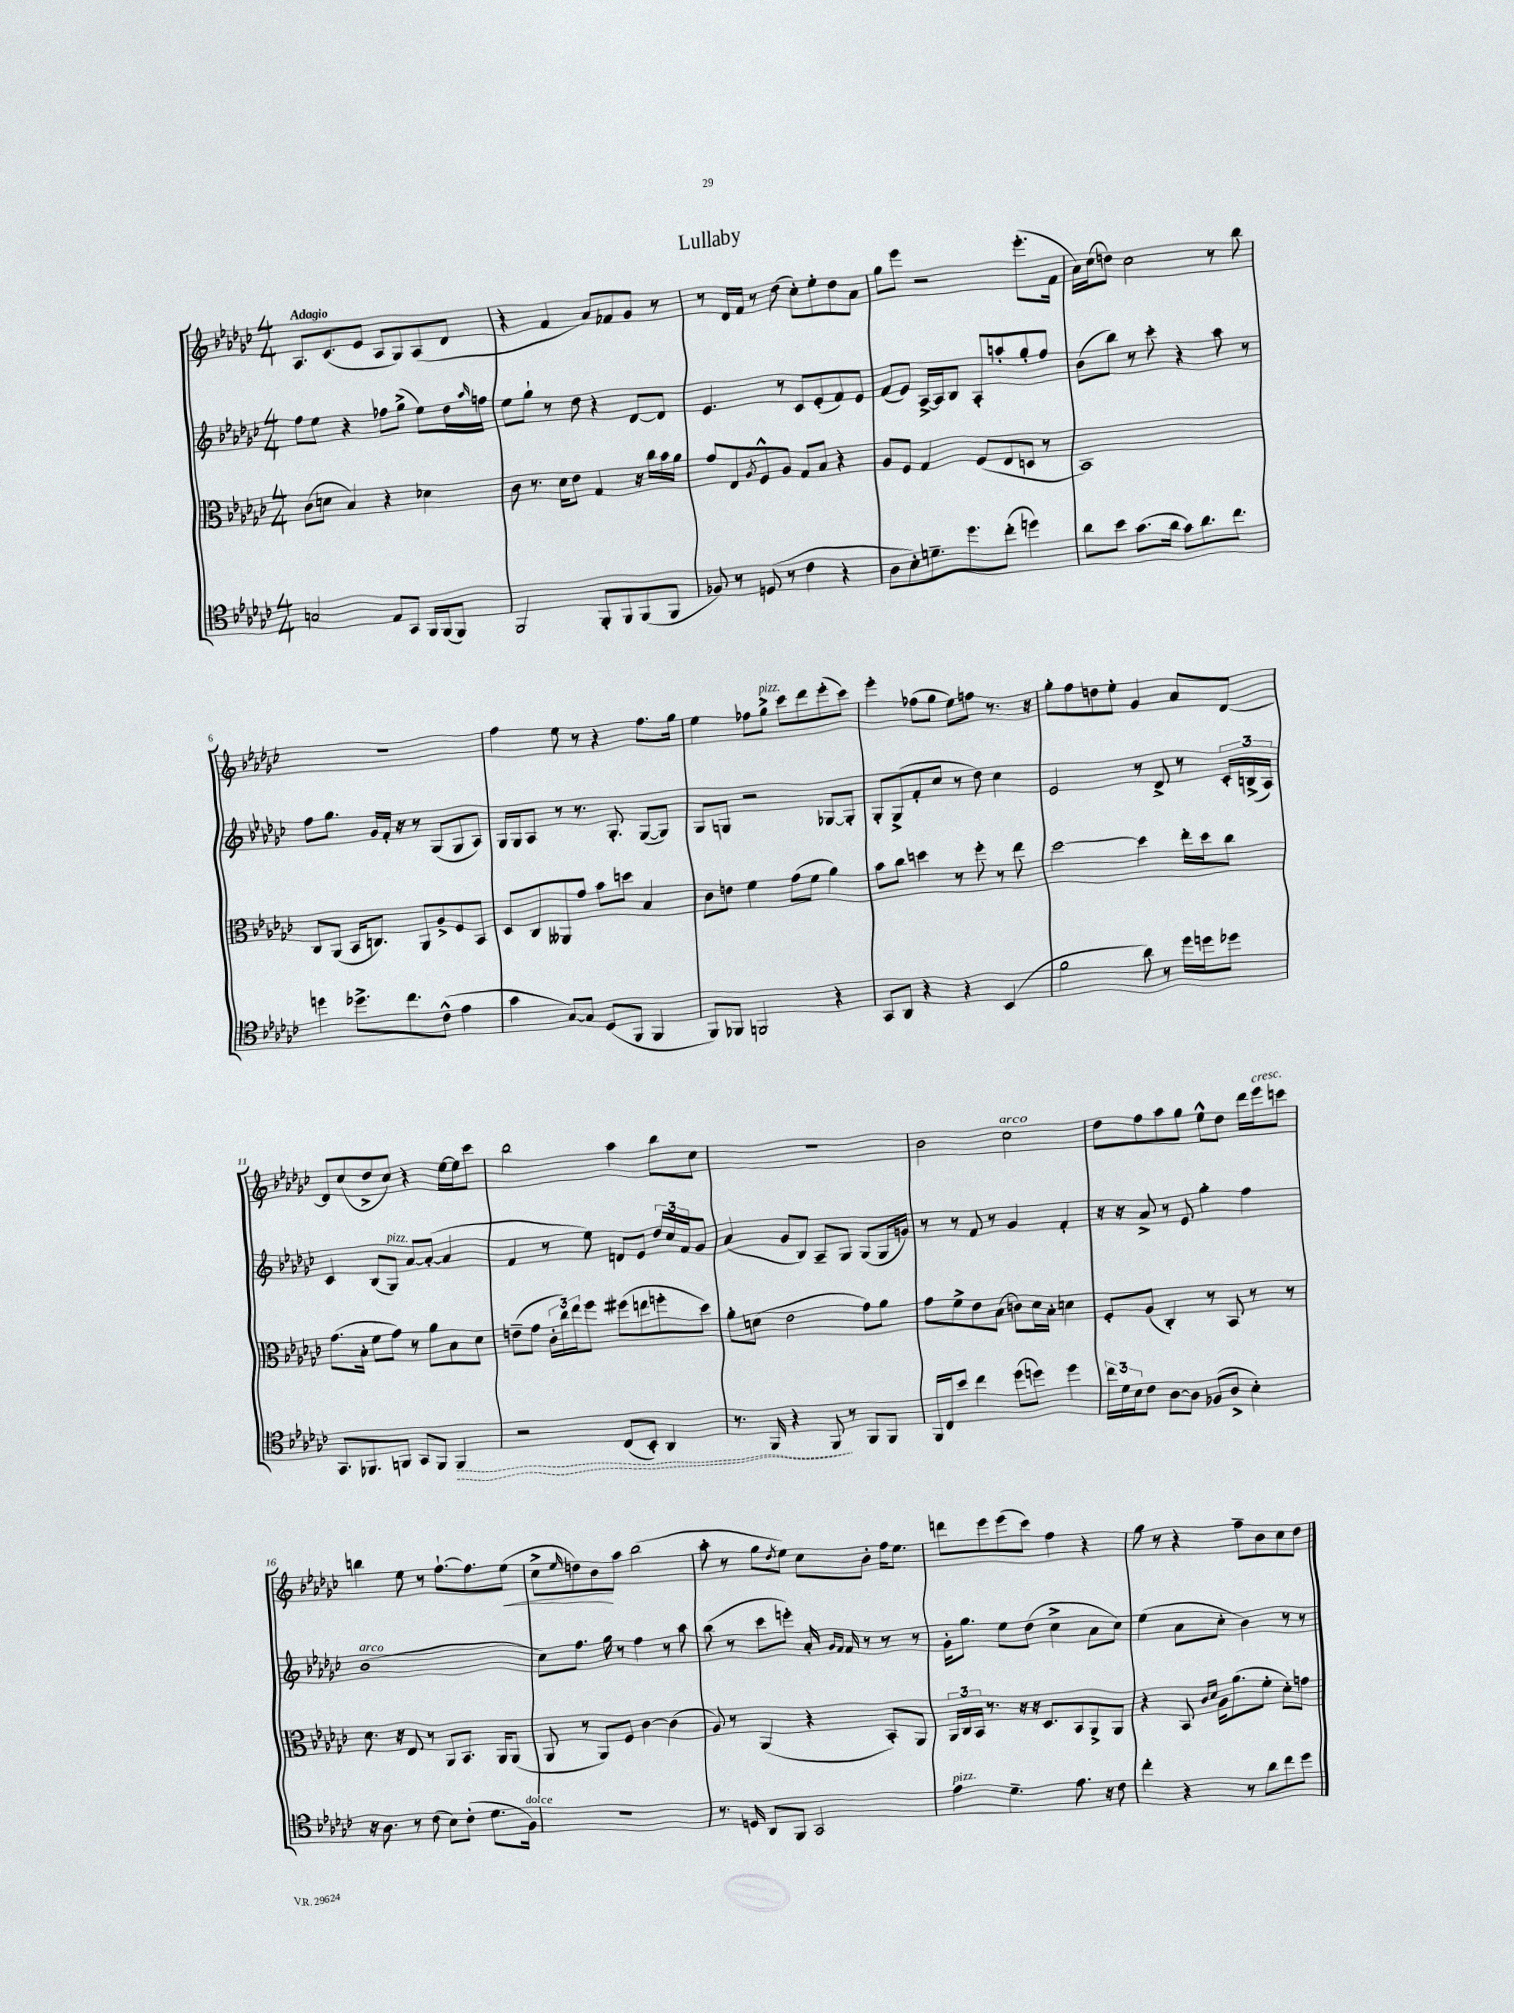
\header { title = "Lullaby" }
<<
\new StaffGroup <<
\new Staff = "s0" {
    \clef treble \key ges \major \numericTimeSignature \time 4/4 \tempo "Adagio"
    aes8. ces'8.( ees'8 aes8 ges8) aes8( des'8 |
    r4 f'4 aes'8) fes'8 ges'8 r8 |
    r8 des'16 f'16 r8 des''8( ces''8-.) ees''8-. des''8 aes'8 |
    ges''8 ees'''8 r2 ees'''8.-.( f'16 |
    aes'16) ces''16( d''8) ces''2 r8 bes''8 |
    R1 |
    f''4 ees''8 r8 r4 f''8. ges''16 |
    ees''4 fes''8 ges''8->^\markup { \italic "pizz." } ces'''8 des'''8 ees'''8-.( ces'''8) |
    ees'''4-. fes''8( ges''8 ees''8) f''8 r8. r16 |
    ges''8-. f''8 d''8 ees''8-. ges'4 aes'8 des'8~ |
    des'8 ces''8( des''8-> ces''8) r4 ees''16~ ees''16 ces'''8 |
    bes''2 aes''4 bes''8 ces''8 |
    r1 |
    bes'2 ces''2^\markup { \italic "arco" } |
    des''8 f''8 aes''8 ges''8 ees''8-^ des''8 des'''16 ees'''16^\markup { \italic "cresc." } c'''8 |
    b''4 ees''8 r8 f''8.~-! f''8. ees''8\<( |
    ces''8-> \grace { ees''16 } d''8) bes'8\! aes''8 bes''2( |
    aes''8-. r8 ges''8 \acciaccatura { des''8 } ees''8) ces''8 bes'8-. f''16 ees''8. |
    d'''8 ees'''8 ees'''8( ces'''8) f''4 r4 |
    ges''8 r8 r4 f''8-- bes'8 ces''8 des''8 \bar "|." |
}
\new Staff = "s1" {
    \clef treble \key ges \major \numericTimeSignature \time 4/4
    f''8 ees''8 r4 fes''8 ges''8->( ees''8) des''16 \grace { aes''16 } f''16 |
    ees''8 ges''8-! r8 des''8 r4 des'8~ des'8 |
    ees'4. r8 ces'8 ees'8-.( f'8) ees'8 |
    f'8( ees'8) aes16~-> aes16 bes8 aes8-. a''8-. ges''8-. f''8 |
    bes'8( bes''8) r8 ces'''8-. r4 aes''8 r8 |
    f''8 ges''8. ges'16 f'16-. r16 r8 ges8( ges8 aes8) |
    ges16 ges16 aes8 r8 r8. ges8.-. ges8~( ges8) |
    ges8 g8 r2 ges8~ ges8-. |
    ges8-. ges8->( f'8-. ces''8 r8 des''8) ces''4 |
    ees'2 r8 des'8-> r8 \tuplet 3/2 { ces'16-. b16->( aes16) } |
    ces'4 bes8( ges8^\markup { \italic "pizz." }) aes'8~ aes'8~-.( aes'4 |
    f'4 r8 ees''8) d'8 ees'8 \tuplet 3/2 { des''16 ces''16 f'16 } ges'8 |
    aes'4( ges'8 bes8) aes8-- ges8 ges8( ges16 g'16) |
    r8 r8 f'8 r8 ges'4 f'4-. |
    r16 r16 aes'8-> r8 ees'8 ges''4-. f''4 |
    bes'1^\markup { \italic "arco" }( |
    ces''8) f''8. ges''16 r8 f''4 r8 aes''8 |
    bes''8( r8 ces'''8 e'''8-.) aes'16-. \grace { ges'16 f'16 } f'16 r8 r8 r8 |
    ges'16-. ges''8. ees''8 des''8( ces''4-> aes'8 ces''8) |
    ees''4( aes'8 ces''8-. bes'4) r8 r8 \bar "|." |
}
\new Staff = "s2" {
    \clef alto \key ges \major \numericTimeSignature \time 4/4
    ces'8( d'8 bes4) r4 des'4 |
    ces'8 r8. des'16 ees'8 ges4 r16 ces''16 bes'16 aes'16 |
    ges'8 ees8 \acciaccatura { aes8 } f8-^ aes8 ges8 bes8 r4 |
    aes8 f8 ges4 f8( ees8 d8 r8 |
    bes,1) |
    ces8 aes,8( bes,16 c8.) aes,8 aes8-> f8 bes,8 |
    des8 ces8 aeses,8 ges'8 bes'8 d''8 bes4 |
    ces'8 e'8 f'4 ges'8( f'8 aes'4) |
    bes'8 ces''8 d''4 r8 f''8-. r8 ees''8 |
    des''2~ des''4 ees''16-. des''16 ces''8 |
    ges'8.( bes16-. f'8 ges'8) r8 aes'8 bes8 des'8 |
    e'8--( ges'8 \tuplet 3/2 { ces'16-. ces''16) ees''16 } f''8 fis''8( e''8 f''8-. des''8) |
    aes'8-. d'8( ees'2 ges'8) aes'8 |
    ges'8 f'8-> ees'8 bes8( c'8) des'16 bes16-. d'4 |
    f8-. aes8( ces4-.) r8 bes,8 r8 r8 |
    des'8. r16 ees8 r8 aes,8 bes,8. aes,16 aes,8( |
    aes,8 r8 aes,8) f8 ces'4~ ces'4( |
    aes8) r8 aes,4( r4 bes,8-.) aes,8 |
    \tuplet 3/2 { aes,16 ces16 bes,16 } r8. r16 r16 des8. bes,8 aes,8-> aes,8 |
    r4 bes,8 \grace { ces'16 des'16 } aes16 aes'8.( f'8-. des'8-.) g'8 \bar "|." |
}
\new Staff = "s3" {
    \clef tenor \key ges \major \numericTimeSignature \time 4/4
    g2 ees8 ges,8 f,16 f,16( f,8) |
    f,2 f,8-. f,8 f,8( f,8 |
    fes8) r8 d8( r8 ces'4 r4 |
    aes8 bes8-.) d'8.-- des''8. ces''8-.( d''4) |
    aes'8 bes'8 ges'8.( aes'16 ges'8) aes'8. ces''8. |
    d''4 des''8.-> ces''8. ces'8-^( ees'4 |
    ges'4 ges8~) ges8 des8( f,8 f,4 |
    f,8) fes,8 f,2 r4 |
    ges,8 aes,8 r4 r4 bes,4( |
    f'2 aes'8) r8 des''16 d''16 des''8 |
    ges,8. fes,8. f,8 ges,8 f,8 \once \override Hairpin.style = #'dashed-line f,4\> |
    r2 ces8( bes,8-.) aes,4 |
    r8. f,16 r4 f,8\! r8 f,8 f,8 |
    f,16 ces16 bes'8 ces''4 des''8( d''8) d''4 |
    \tuplet 3/2 { ces''16 des'16 bes16 } ces'8 aes8~ aes8 fes8( aes8-> bes4-.) |
    r16 aes8. r8 ces'8( bes8) ces'8-.( des'8. f16^\markup { \italic "dolce" }) |
    R1 |
    r8. d16 aes,8 f,8 ges,2 |
    ees'4^\markup { \italic "pizz." } des'4.-- ees'8. r16 ces'8 |
    ces''4-. r4 r8 aes'8 ces''8 des''8 \bar "|." |
}
>>
>>
